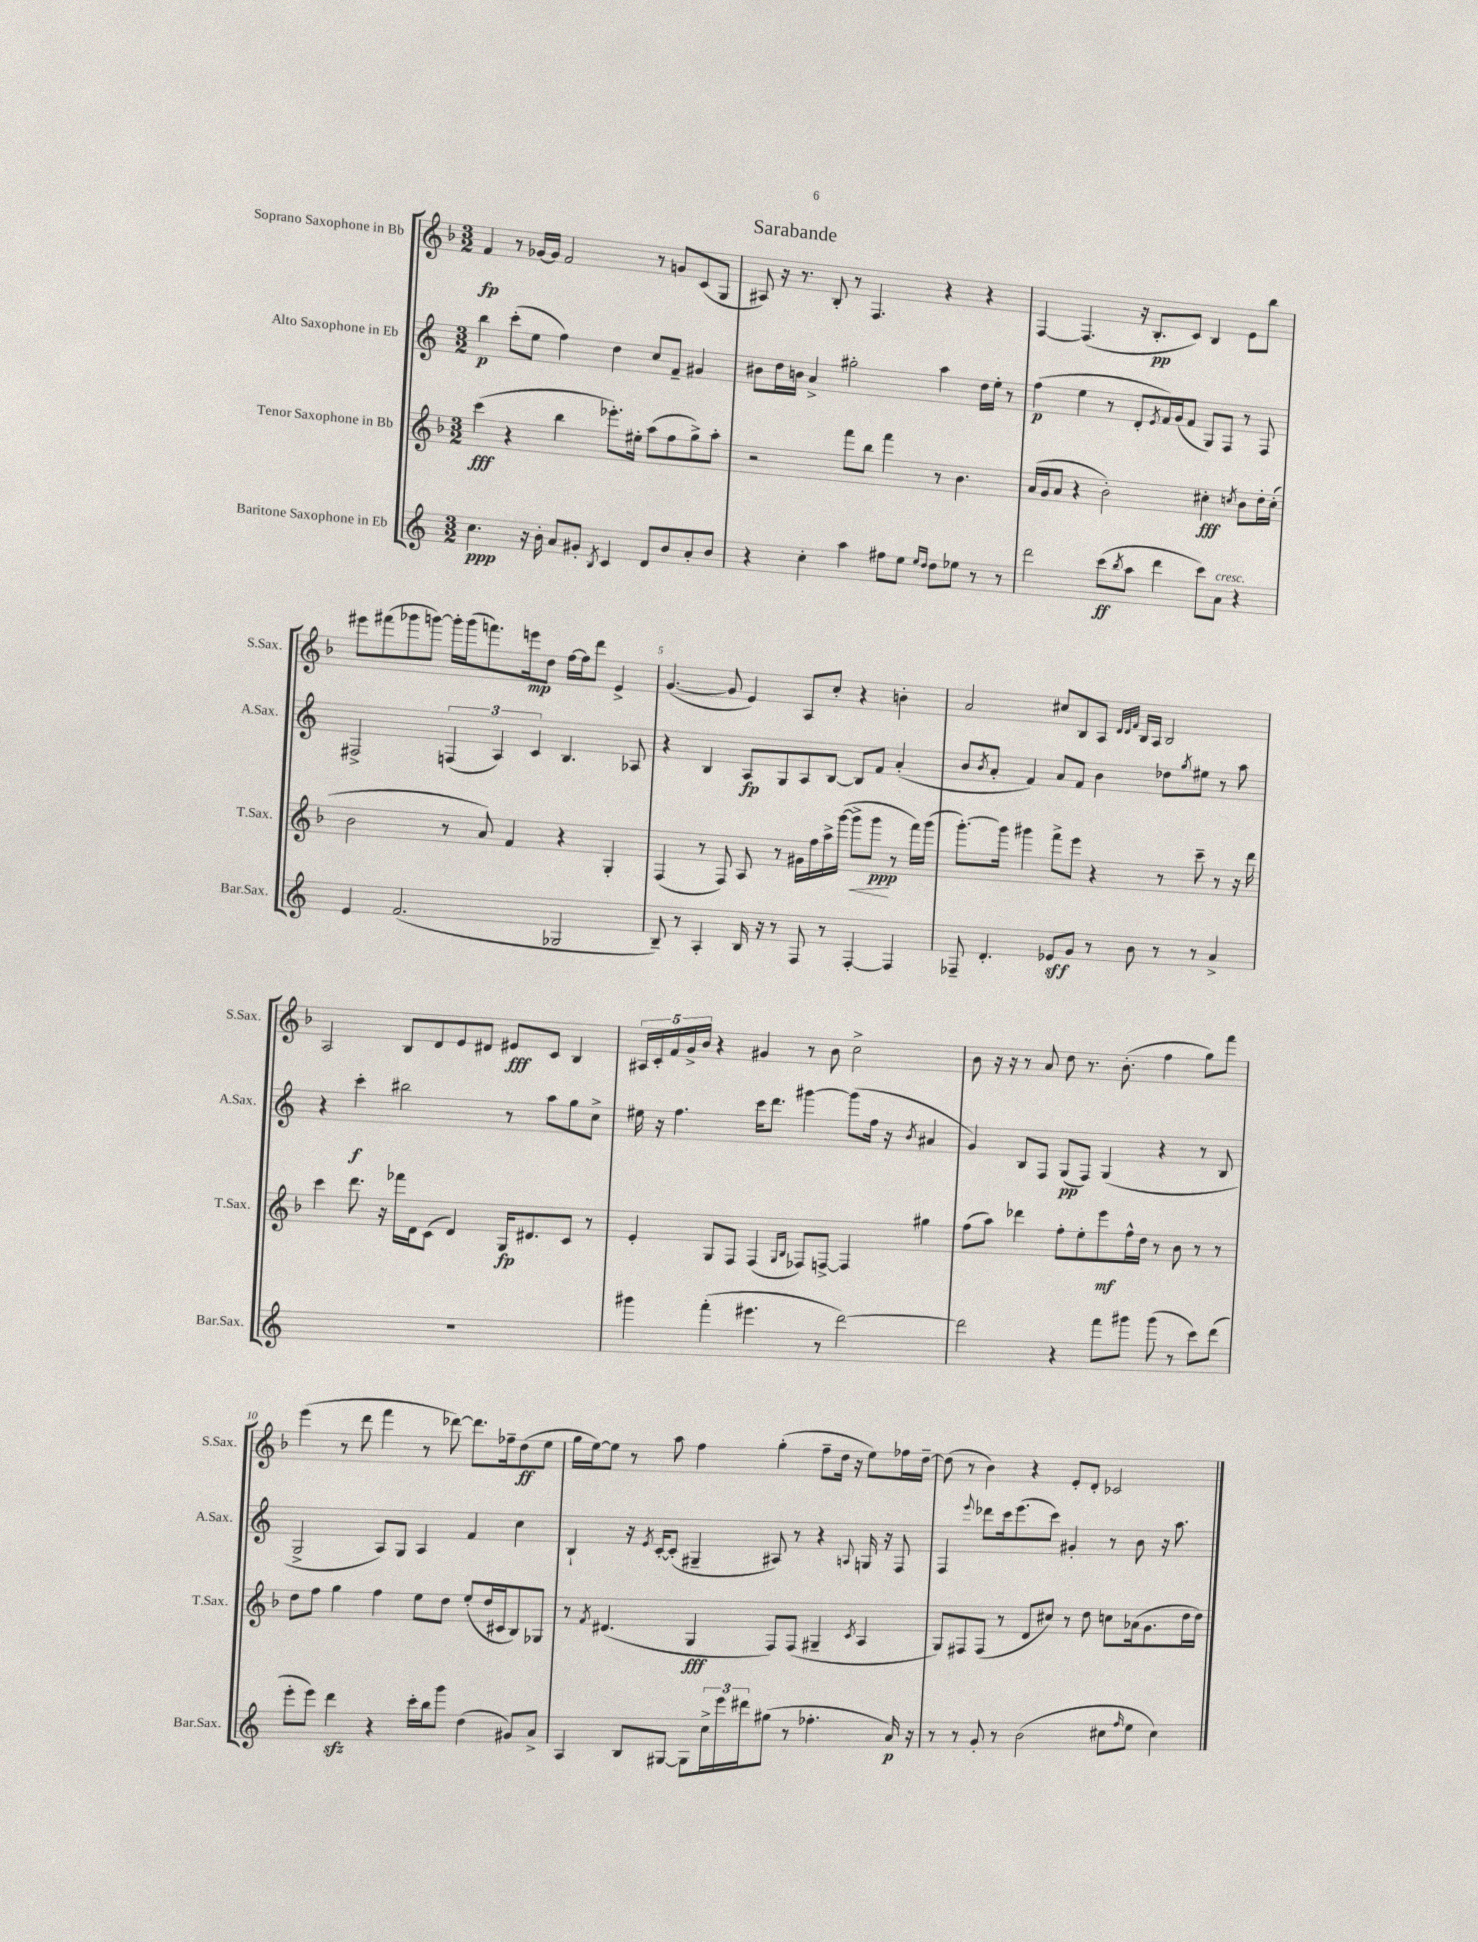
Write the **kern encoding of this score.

**kern	**kern	**kern	**kern
*staff4	*staff3	*staff2	*staff1
*clefG2	*clefG2	*clefG2	*clefG2
*k[]	*k[b-]	*k[]	*k[b-]
*M3/2	*M3/2	*M3/2	*M3/2
4.cc\	(4ccc\	4bb\	4f/
.	4r	(8ccc'\L	8r
16r	.	8ee\J	[16g-/LL
16b'\	.	.	16g-/]JJ
8a/L	4bb-\	4ff\)	2f/
8g#'/J	.	.	.
8qB/	.	.	.
4c/	8.eee-'\L)	4dd\	.
.	16ee#'\Jk	.	.
8d/L	(8aa\L	8cc/L	8r
8b/	8ff\	8f~/J	8g/L
8a'/	8gg^\)	4g#/	(8c/
8b/J	8aa'\J	.	8G/J
=	=	=	=
4r	2r	8b#\L	8A#/)
.	.	16dd\L	16r
.	.	16b\JJ	8.r
4cc'\	.	4a^/	.
.	.	.	8B-'/
4aa\	8fff\L	2gg#'\	8r
.	8bb-\J	.	4.F/
8ff#\L	4fff\	.	.
8ee\J	.	.	.
16qqee/LL	.	.	.
16qqdd/JJ	.	.	.
8dd\L	8r	4aa\	4r
8ee-\J	4.b-\	.	.
8r	.	16dd\LL	4r
.	.	16ee'\JJ	.
8r	.	8r	.
=	=	=	=
2ddd\	(16a/LL	(4ff\	[4F/
.	16g/J	.	.
.	8a/J	.	.
.	4r	4ee\	(4.F/]
(8ccc\L	2b-'\)	8r	.
8qbb/	.	.	.
8aa\J	.	8d'/L	16r
.	.	.	8.B-'/L
.	.	8qe/	.
4ddd\	.	16f/L)	.
.	.	(16g/J	.
.	.	8f/J	8c/J)
8ccc\L)	4cc#'\	8G/L)	4B-/
8a\J	.	8F/J	.
.	8qcc/	.	.
4r	8b-\L	8r	8e\L
.	16dd'\L	8F/	8bb-\J
.	(16cc'\JJ	.	.
=	=	=	=
4e/	2b-\	2F#^/	8eee#\L
.	.	.	(8fff#\
(2.f/	.	.	8ggg-\
.	.	.	[8ggg\J)
.	8r	(6F/	16ggg'\]LL
.	.	.	(16ggg\J
.	8a/)	.	8.fff\)
.	.	6A/)	.
.	4f/	.	.
.	.	.	16eee\k
.	.	6c/	.
.	.	.	8dd\J
2G-/	4r	4.B/	[16ff\LL
.	.	.	16ff\]J
.	.	.	8ddd\J
.	4G'/	.	4e^/
.	.	8A-/	.
=	=	=	=
8B~/)	(4F/	4r	([4.g/
8r	.	.	.
4A'/	8r	4B/	.
.	8F/)	.	8g/]
16B/	8A/	8A/L	4e/)
16r	.	.	.
8r	8r	8G/	.
8F/	16g#\LL	8A/	8A/L
.	16ff\	.	.
8r	16aa^\	[8B/J	8cc'/J
.	([16ggg\JJ	.	.
[4F'/	8ggg^\]L	8B/]L	4r
.	8ggg\J	8f/J	.
4F/]	8r	(4a'/	4b'\
.	16fff\LL)	.	.
.	(16ggg\JJ	.	.
=	=	=	=
8F-~/	[8.ggg'\L)	8b/L	2a/
.	.	8qb/	.
4.d'/	.	8a'/J	.
.	16ggg\]Jk	.	.
.	4ggg#\	4f/)	.
8e-/L	8fff^\L	8a/L	8cc#/L
8g/J	8eee\J	8f/J	8B-/
8r	4r	4b\	8A/J
.	.	.	32qqd/LLL
.	.	.	32qqd/
.	.	.	32qqf/JJJ
8b\	.	.	16B-/LL
.	.	.	16A/JJ
8r	8r	8dd-\L	2B-/
.	.	8qgg/	.
8r	8ccc~\	8ee#\J	.
4a^/	8r	8r	.
.	16r	8aa\	.
.	16ddd\	.	.
=	=	=	=
1.r	4ccc\	4r	2A/
.	8.ddd\	4ccc'\	.
.	16r	.	.
.	16fff-\LL	2bb#\	8B-/L
.	16d\J	.	.
.	(8c\J	.	8d/
.	4d/)	.	8e/
.	.	.	8d#/J
.	16G/LK	8r	8e#/L
.	8.d#/	.	.
.	.	8aa\L	8c/J
.	8c/J	8gg\	4B-/
.	8r	8cc^\J	.
=	=	=	=
4ggg#\	4e'/	16ee#\	20A#/LL
.	.	.	20c'/
.	.	16r	.
.	.	.	20f/
.	.	4.ff\	.
.	.	.	20g^/
.	.	.	20b-/JJ
(4fff'\	8G/L	.	4r
.	8F/J	.	.
4.eee#\	(4F/	16ccc\LK	4g#/
.	.	8.ddd\J	.
.	16qqG/LL	.	.
.	16qqB-/JJ	.	.
.	8F-/L)	[4ggg#\	8r
8r	[8F^/J	.	8b-\
[2ddd\)	4F/]	(8ggg#\]L	2cc^\
.	.	16ff\Jk	.
.	.	16r	.
.	.	8qb/	.
.	4gg#\	4a#/	.
=	=	=	=
2ddd\]	(8ff\L	4g/)	8b-\
.	8aa\J)	.	16r
.	.	.	16r
.	4ddd-\	8B/L	8r
.	.	8F/J	8a/
4r	8ff'\L	(8G/L	8dd\
.	8ee'\	8F/J)	8.r
8fff\L	8eee\	(4G/	.
.	.	.	(8.b-'\
8ggg#\J	16ff^^\L	.	.
.	16dd\JJ	.	.
(8ggg#\	8r	4r	4ff\
8r	8b-\	.	.
8ccc\L)	8r	8r	8gg\L)
(8ddd\J	8r	8B/	8fff\J
=	=	=	=
8eee'\L	8dd\L	2G^/	(4eee\
8eee\J)	8ff\J	.	.
4ddd\	4gg\	.	8r
.	.	.	8ddd\
4r	4ff\	8A/L)	4fff\
.	.	8G/J	.
16ccc'\LL	8ee\L	4A/	8r
16bb\J	.	.	.
8ggg\J	8dd\J	.	[8ddd-\)
(4dd\	(8ee'/L	4f/	8.ddd-\]L
.	16dd/L	.	.
.	16c#/J	.	16ff-~\k
8g#/L)	8B-/)	4cc\	(8dd\
8a^/J	8G-/J	.	8ee\J
=	=	=	=
4A/	8r	4B`/	16gg\LL
.	.	.	[16ee\J)
.	8qf/	.	.
.	(4.d#/	.	8ee\]J
8B/L	.	16r	8r
.	.	8qe/	.
.	.	[16c'/LK	.
[8G#/J	.	(8c'/]J	8aa\
8G#\]L	4G/	4G#~/	4ff\
24cc^\L	.	.	.
24eee\	.	.	.
24ddd#\J	.	.	.
(8gg#\J	8F/L)	8A#/)	(4gg'\
8r	(8F/J	8r	.
4.ff-'\	4G#~/	4r	8ff~\L
.	.	.	16dd\Jk
.	.	.	16r
.	8qc/	8qqA/	.
.	4A/	16G/	8ee\L)
.	.	16r	.
16a/)	.	8F/	16ff-\L
16r	.	.	[16dd~\JJ
=	=	=	=
8r	8G/L)	4F/	(8dd\]
8r	8F#/	.	8r
.	.	8qqeee/	.
8g'/	(8F#/J	8ddd-\L	4b-\)
8r	8r	16ccc\k	.
.	.	(8.eee\	.
(2b\	8d/L	.	4r
.	8cc#/J)	8ccc\J)	.
.	8r	4g#'/	8e'/L
.	8dd\	.	8d'/J
8cc#\L	8cc\L	8r	2c-/
16qqff/	.	.	.
8ee\J	(16a-\k	8b\	.
.	8.g\	.	.
4cc#\)	.	16r	.
.	.	8.aa\	.
.	16dd\L	.	.
.	16dd\JJ)	.	.
==	==	==	==
*-	*-	*-	*-
